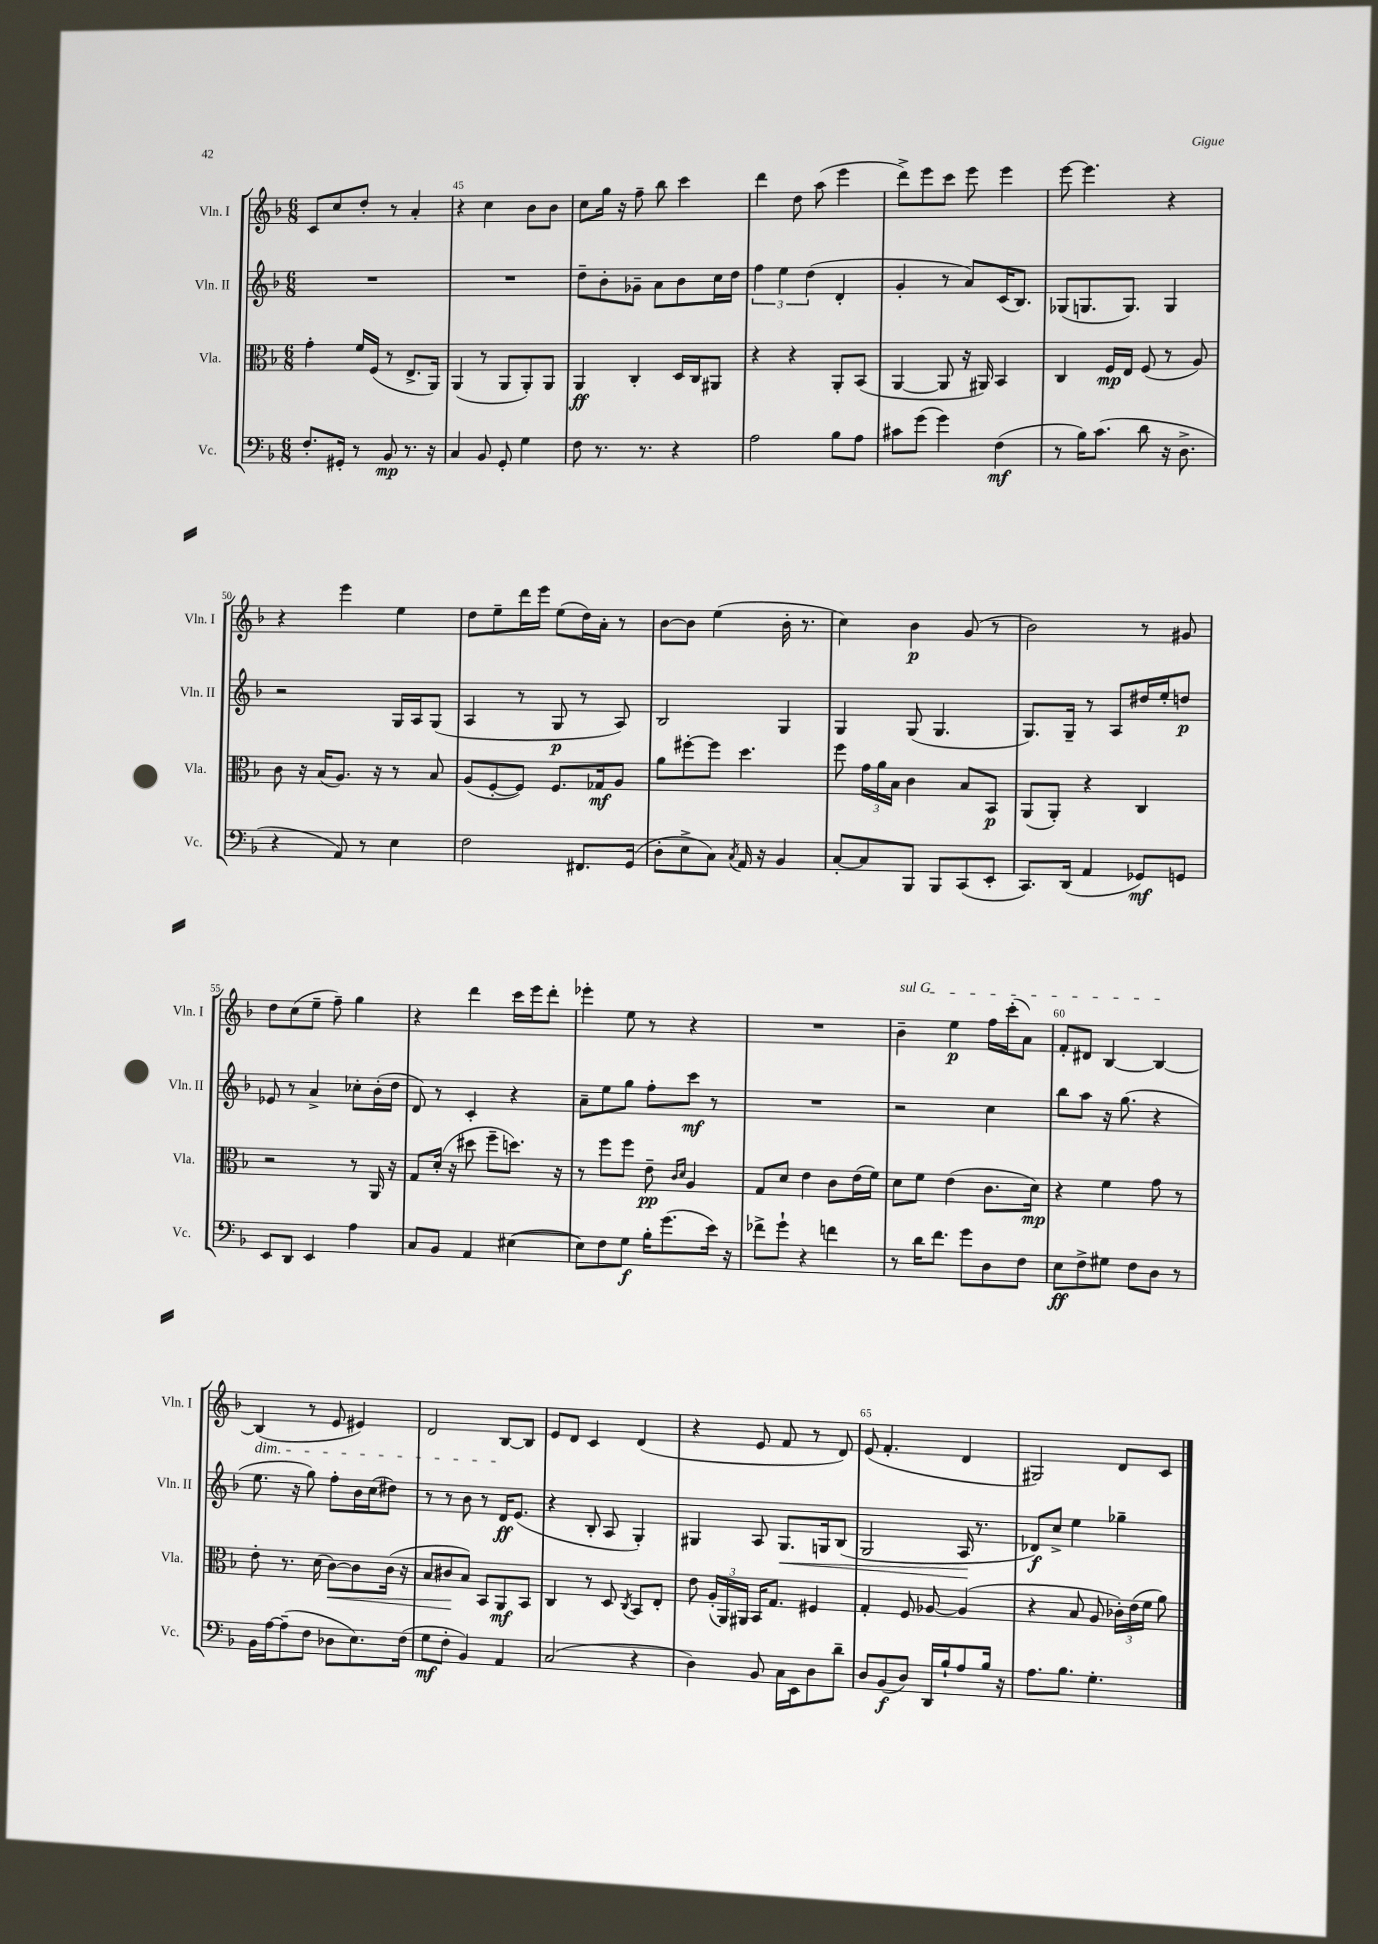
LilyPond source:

<<
\new StaffGroup <<
\new Staff = "s0" \with { instrumentName = "Vln. I" shortInstrumentName = "Vln. I" } {
    \clef treble \key f \major \numericTimeSignature \time 6/8
    \autoBeamOff c'8[ c''8 d''8]-. r8 a'4-. |
    r4 c''4 bes'8[ bes'8] |
    c''8[ g''16] r16 f''8-- bes''8 c'''4 |
    d'''4 d''8 a''8( e'''4 |
    d'''8[->) e'''8 c'''8] e'''8 e'''4 |
    e'''8~ e'''4. r4 |
    r4 e'''4 e''4 |
    d''8[ e''8-- d'''16 e'''16] e''8[( d''16) a'16]-. r8 |
    bes'8[~ bes'8] e''4( bes'16-. r8. |
    c''4) bes'4\p g'8( r8 |
    bes'2) r8 gis'8 |
    d''8[ c''8( e''8]-- f''8--) g''4 |
    r4 d'''4 c'''16[ e'''16 d'''8]-. |
    ees'''4-. e''8 r8 r4 |
    R2. |
    \once \override TextSpanner.bound-details.left.text = \markup { \italic "sul G" } bes'4--\startTextSpan e''4\p f''16[ c'''16-.( a'8]) |
    f'8[-. dis'8] bes4~ bes4~\stopTextSpan |
    bes4\dim( r8 e'8 eis'4) |
    d'2 bes8[~\! bes8] |
    e'8[ d'8] c'4 d'4( |
    r4 e'8 f'8 r8 d'8) |
    e'8( f'4.-. d'4 |
    gis2) d'8[ c'8] \bar "|." |
}
\new Staff = "s1" \with { instrumentName = "Vln. II" shortInstrumentName = "Vln. II" } {
    \clef treble \key f \major \numericTimeSignature \time 6/8
    \autoBeamOff R2. |
    R2. |
    d''8[-- bes'8-. ges'8]-- a'8[ bes'8 c''16 d''16] |
    \tuplet 3/2 { f''4 e''4 d''4( } d'4-. |
    g'4-. r8 a'8[) c'16( bes8.]) |
    ges8[( g8. g8.]) g4 |
    r2 g16[ a16 g8]( |
    a4 r8 g8\p r8 a8) |
    bes2 g4 |
    g4 g8( g4. |
    g8.[) g16]-- r8 a8[ dis''16 e''16-. d''8]\p |
    ees'8 r8 a'4-> ces''8[-. bes'16-.( d''16] |
    d'8) r8 c'4-. r4 |
    a'8[-- e''8 g''8] f''8[-. c'''8]\mf r8 |
    R2. |
    r2 c''4 |
    bes''8[ a''8] r16 g''8.( r4 |
    e''8. r16 g''8) f''8[-. bes'16 c''16( dis''8]) |
    r8 r8 bes'8 r8 d'16[\ff e'8.]( |
    r4 bes8-. a8 g4-.) |
    gis4 a8 gis8.[\< g16 bes8]( |
    g2 a16\! r8. |
    des'8[\f) c''8]-> e''4 ges''4-- \bar "|." |
}
\new Staff = "s2" \with { instrumentName = "Vla." shortInstrumentName = "Vla." } {
    \clef alto \key f \major \numericTimeSignature \time 6/8
    \autoBeamOff g'4-. f'16[ f16]( r8 e8.[-> a,16]) |
    a,4( r8 a,8[ a,8-.) a,8] |
    a,4\ff c4-. d16[ c16 ais,8] |
    r4 r4 a,8[-. bes,8]( |
    a,4~ a,8 r16 ais,16) bes,4 |
    c4 f16[\mp e16] f8( r8 a8) |
    c'8 r16 bes16[( a8.]) r16 r8 bes8 |
    a8[( f8~-. f8]) f8.[ ges16\mf a8] |
    a'8[ fis''8~-. fis''8] d''4. |
    f''8 \tuplet 3/2 { g'16[ a'16 bes16] } c'4 bes8[ bes,8]\p |
    a,8[( a,8]-.) r4 c4 |
    r2 r8 a,16 r16 |
    g8[ d'16]-.( r16 dis''8 f''8[-- d''8.]) r16 |
    r8 f''8[ f''8] e'8--\pp \grace { c'16[ d'16] } a4 |
    g8[ d'8] e'4 c'8[ e'16( f'16]) |
    d'8[ f'8] e'4( c'8.[ d'16]\mp) |
    r4 f'4 g'8 r8 |
    e'8-. r8. d'16( c'8[~\<) c'8 c'16]( r16 |
    bes8[ cis'8\! bes8]) bes,8[ a,8\mf bes,8] |
    c4 r8 d8 \acciaccatura { c8 } bes,8[ e8]-. |
    e'8 \tuplet 3/2 { a16[-.( a,16) ais,16] } bes,16[ g8.] fis4 |
    g4-. f8 aes8~ aes4( |
    r4 bes8 a8 \tuplet 3/2 { ces'16[-.) e'16( f'16] } a'8) \bar "|." |
}
\new Staff = "s3" \with { instrumentName = "Vc." shortInstrumentName = "Vc." } {
    \clef bass \key f \major \numericTimeSignature \time 6/8
    \autoBeamOff f8.[-. gis,16]-. r8 bes,8\mp r8. r16 |
    c4 bes,8 g,8-. g4 |
    f8 r8. r8. r4 |
    a2 bes8[ a8] |
    cis'8[ g'8]( g'4) f4\mf( |
    r8 bes16[) c'8.]( d'8 r16 d8.-> |
    r4 a,8) r8 e4 |
    f2 fis,8.[ g,16]( |
    d8[-. e8-> c8]) \acciaccatura { c8 } a,16 r16 bes,4 |
    c8[~-. c8 bes,,8] bes,,8[ c,8( e,8]-. |
    c,8.[) d,16]( a,4 ges,8[\mf) g,8] |
    e,8[ d,8] e,4 a4 |
    c8[ bes,8] a,4 eis4~( |
    eis8[) f8 g8]\f bes16[-. g'8.( e'16]) r16 |
    fes'8[-> g'8]-! r4 f'4 |
    r8 d'16[ f'8.] g'8[ d8 f8] |
    e8[\ff f8-> gis8] f8[ d8] r8 |
    bes,16[ a16~ a8--( f8] des8[ e8.) f16]( |
    g8[\mf f8]-. bes,4) a,4 |
    c2( r4 |
    d4) bes,8 c16[ e,16 d8 d'8]-- |
    d8[ bes,8\f( d8]) d,16[ bes16-! a8 bes16] r16 |
    a8.[ bes8.] g4.-. \bar "|." |
}
>>
>>
\layout { \context { \Score currentBarNumber = #44 \override BarNumber.break-visibility = ##(#f #t #t) barNumberVisibility = #(every-nth-bar-number-visible 5) } }
